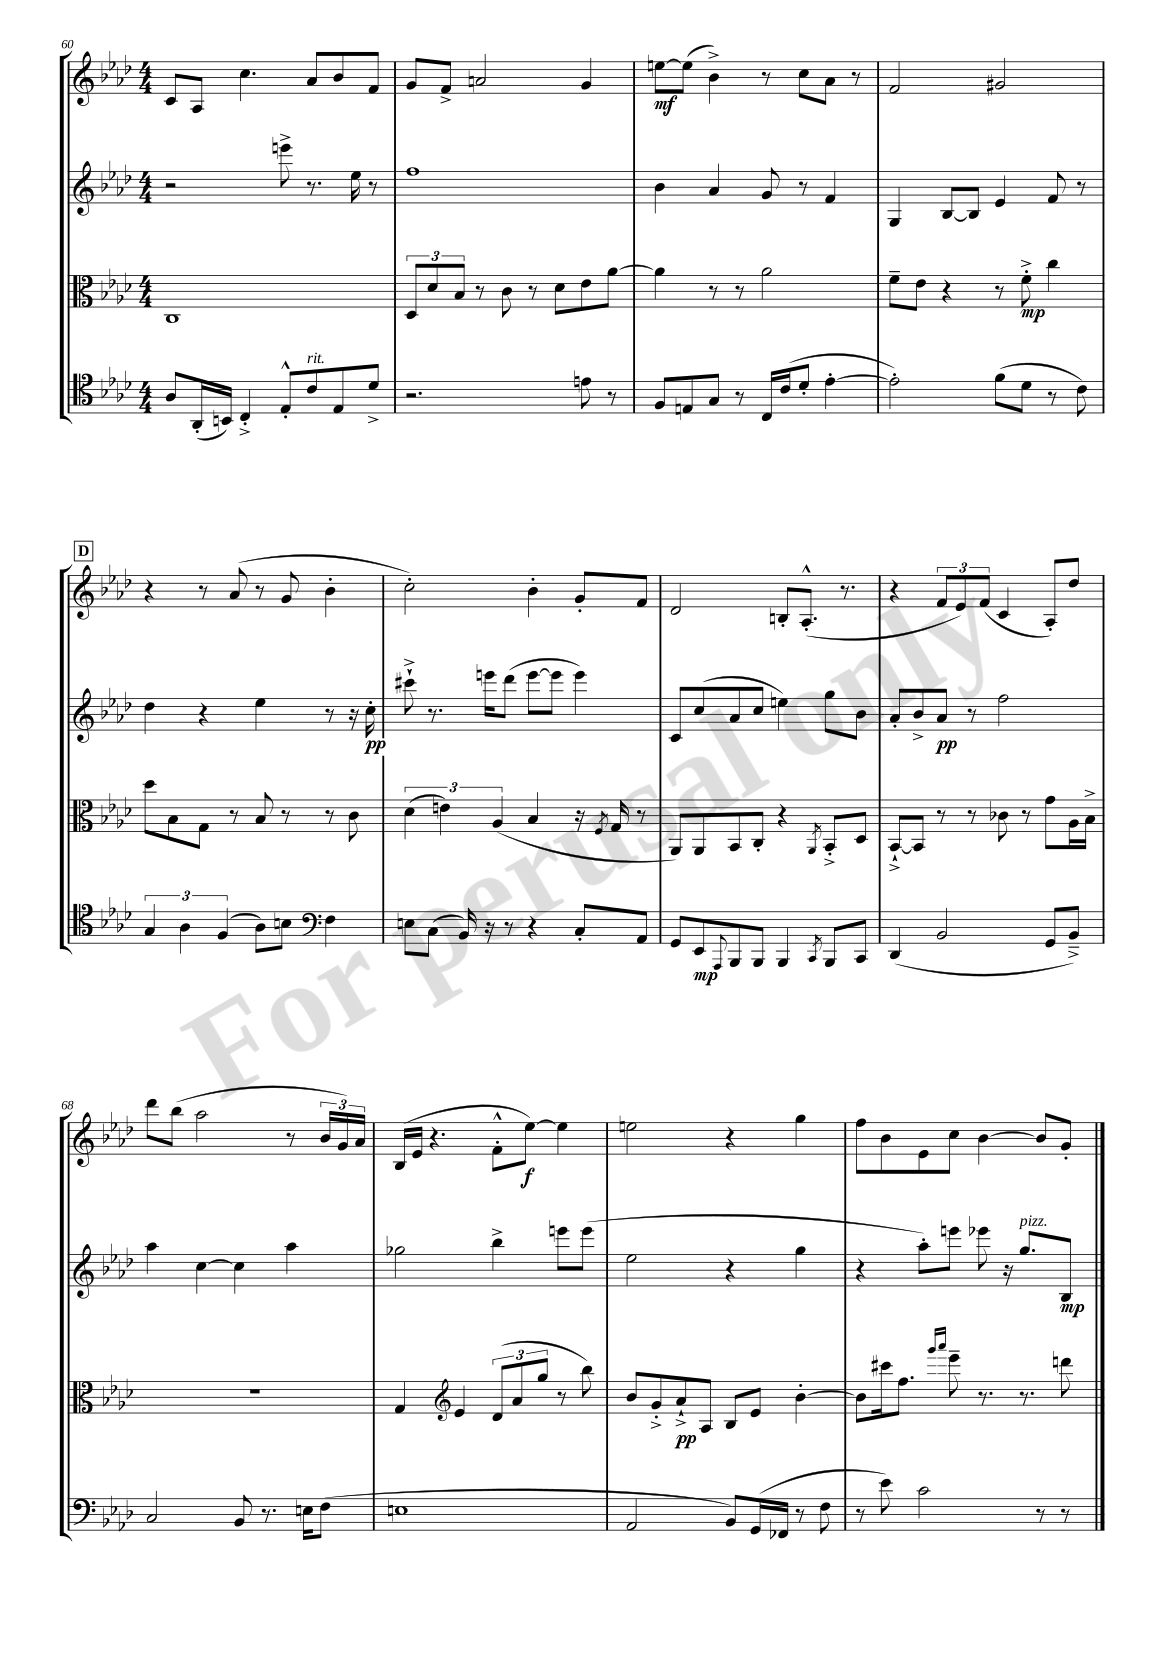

**kern	**dynam	**kern	**dynam	**kern	**dynam	**kern	**dynam
*part4	*part4	*part3	*part3	*part2	*part2	*part1	*part1
*staff4	*staff4	*staff3	*staff3	*staff2	*staff2	*staff1	*staff1
*clefC4	*	*clefC3	*	*clefG2	*	*clefG2	*
*k[b-e-a-d-]	*	*k[b-e-a-d-]	*	*k[b-e-a-d-]	*	*k[b-e-a-d-]	*
*M4/4	*	*M4/4	*	*M4/4	*	*M4/4	*
=60	=60	=60	=60	=60	=60	=60	=60
8A-/L	.	1C	.	2r	.	8c/L	.
(16AA-'/L	.	.	.	.	.	8A-/J	.
16BBn/JJ)	.	.	.	.	.	.	.
4C'^/	.	.	.	.	.	4.cc\	.
8E-'^^/L	.	.	.	8eeen^\	.	.	.
!LO:TX:a:i:t=rit.	!	!	!	!	!	!	!
8c/	.	.	.	8.r	.	8a-/L	.
8E-/	.	.	.	.	.	8b-/	.
.	.	.	.	16ee-\	.	.	.
8d-^/J	.	.	.	8r	.	8f/J	.
=61	=61	=61	=61	=61	=61	=61	=61
2.r	.	12D-/L	.	1ff	.	8g/L	.
.	.	12d-/	.	.	.	.	.
.	.	.	.	.	.	8f^/J	.
.	.	12B-/J	.	.	.	.	.
.	.	8r	.	.	.	2an/	.
.	.	8c\	.	.	.	.	.
.	.	8r	.	.	.	.	.
.	.	8d-\L	.	.	.	.	.
8en\	.	8e-\	.	.	.	4g/	.
8r	.	[8a-\J	.	.	.	.	.
=62	=62	=62	=62	=62	=62	=62	=62
8F/L	.	4a-\]	.	4b-\	.	[8een\L	mf
8En/	.	.	.	.	.	(8ee\J]	.
8G/J	.	8r	.	4a-/	.	4b-^\)	.
8r	.	8r	.	.	.	.	.
16C/LL	.	2a-\	.	8g/	.	8r	.
(16c/J	.	.	.	.	.	.	.
8d-'/J	.	.	.	8r	.	8cc\L	.
[4e-'\	.	.	.	4f/	.	8a-\J	.
.	.	.	.	.	.	8r	.
=63	=63	=63	=63	=63	=63	=63	=63
2e-'\])	.	8f~\L	.	4G/	.	2f/	.
.	.	8e-\J	.	.	.	.	.
.	.	4r	.	[8B-/L	.	.	.
.	.	.	.	8B-/J]	.	.	.
(8f\L	.	8r	.	4e-/	.	2g#X/	.
8d-\J	.	8f'^\	mp	.	.	.	.
8r	.	4cc\	.	8f/	.	.	.
8c\)	.	.	.	8r	.	.	.
!!LO:LB:g=z
!!LO:REH:place=s1:t=D
=64	=64	=64	=64	=64	=64	=64	=64
6G/	.	8dd-\L	.	4dd-\	.	4r	.
.	.	8B-\	.	.	.	.	.
6A-\	.	.	.	.	.	.	.
.	.	8G\J	.	4r	.	8r	.
(6F/	.	.	.	.	.	.	.
.	.	8r	.	.	.	(8a-/	.
8A-\L)	.	8B-/	.	4ee-\	.	8r	.
8Bn\J	.	8r	.	.	.	8g/	.
*clefF4	*	*	*	*	*	*	*
4F\	.	8r	.	8r	.	4b-'\	.
.	.	8c\	.	16r	.	.	.
.	.	.	.	16cc'\	pp	.	.
=65	=65	=65	=65	=65	=65	=65	=65
8En\L	.	(6d-\	.	8ccc#X`^\	.	2cc'\)	.
(8C\J	.	.	.	8.r	.	.	.
.	.	6en\)	.	.	.	.	.
16BB-/)	.	.	.	.	.	.	.
16r	.	.	.	16eeen\KL	.	.	.
.	.	(6A-/	.	.	.	.	.
8r	.	.	.	(8ddd-\J	.	.	.
4r	.	4B-/	.	[8eee\L	.	4b-'\	.
.	.	.	.	8eee\J]	.	.	.
8C'/L	.	16r	.	4eee\)	.	8g'/L	.
.	.	8qF/	.	.	.	.	.
.	.	16G/	.	.	.	.	.
8AA-/J	.	8r	.	.	.	8f/J	.
=66	=66	=66	=66	=66	=66	=66	=66
8GG/L	.	8AA-/L)	.	8c/L	.	2d-/	.
8EE-/	mp	8AA-/	.	(8cc/	.	.	.
8qqAAA-/	.	.	.	.	.	.	.
8BBB-/	.	8BB-/	.	8a-/	.	.	.
8BBB-/J	.	8C'/J	.	8cc/J	.	.	.
4BBB-/	.	4r	.	4een\)	.	8Bn'/L	.
.	.	.	.	.	.	(8.A-'^^/J	.
8qCC/	.	8qAA-/	.	.	.	.	.
8BBB-/L	.	8BB-'^/L	.	8gg\L	.	.	.
.	.	.	.	.	.	8.r	.
8CC/J	.	8D-/J	.	8b-\J	.	.	.
=67	=67	=67	=67	=67	=67	=67	=67
(4DD-/	.	[8BB-`^/L	.	8a-'/L	.	4r	.
.	.	8BB-/J]	.	8b-^/	.	.	.
2BB-/	.	8r	.	8a-/J	pp	12f/L	.
.	.	.	.	.	.	12e-/)	.
.	.	8r	.	8r	.	.	.
.	.	.	.	.	.	(12f/J	.
.	.	8c-X\	.	2ff\	.	4c/	.
.	.	8r	.	.	.	.	.
8GG/L	.	8g\L	.	.	.	8A-'/L)	.
8BB-~^/J)	.	16A-\L	.	.	.	8dd-/J	.
.	.	16B-^\JJ	.	.	.	.	.
!!LO:LB:g=z
=68	=68	=68	=68	=68	=68	=68	=68
2C/	.	1r	.	4aa-\	.	8ddd-\L	.
.	.	.	.	.	.	(8bb-\J	.
.	.	.	.	[4cc\	.	2aa-\	.
8BB-/	.	.	.	4cc\]	.	.	.
8.r	.	.	.	.	.	.	.
.	.	.	.	4aa-\	.	8r	.
16En\KL	.	.	.	.	.	.	.
(8F\J	.	.	.	.	.	24b-/LL	.
.	.	.	.	.	.	24g/)	.
.	.	.	.	.	.	24a-/JJ	.
=69	=69	=69	=69	=69	=69	=69	=69
1En	.	4G/	.	2gg-X\	.	(16B-/LL	.
.	.	.	.	.	.	16e-/JJ	.
.	.	.	.	.	.	4.r	.
*	*	*clefG2	*	*	*	*	*
.	.	4e-/	.	.	.	.	.
.	.	(12d-/L	.	4bb-^\	.	8f'^^\L	.
.	.	12a-/	.	.	.	.	.
.	.	.	.	.	.	[8ee-\J)	f
.	.	12gg/J	.	.	.	.	.
.	.	8r	.	8eeen\L	.	4ee-\]	.
.	.	8bb-\)	.	(8eee\J	.	.	.
=70	=70	=70	=70	=70	=70	=70	=70
2AA-/	.	8b-/L	.	2ee-\	.	2een\	.
.	.	8g'^/	.	.	.	.	.
.	.	8a-`^/	pp	.	.	.	.
.	.	8A-/J	.	.	.	.	.
8BB-/L)	.	8B-/L	.	4r	.	4r	.
(16GG/L	.	8e-/J	.	.	.	.	.
16FF-X/JJ	.	.	.	.	.	.	.
8r	.	[4b-'\	.	4gg\	.	4gg\	.
8F\	.	.	.	.	.	.	.
=71	=71	=71	=71	=71	=71	=71	=71
8r	.	8b-\L]	.	4r	.	8ff\L	.
8e-\)	.	16ccc#X\k	.	.	.	8b-\	.
.	.	8.ff\J	.	.	.	.	.
2c\	.	.	.	8aa-'\L)	.	8e-\	.
.	.	16qqggg/LL	.	.	.	.	.
.	.	16qqaaa-/JJ	.	.	.	.	.
.	.	8eee-~\	.	8eeen\J	.	8cc\J	.
.	.	8.r	.	8eee-X\	.	[4b-\	.
.	.	.	.	16r	.	.	.
!	!	!	!	!LO:TX:a:i:t=pizz.	!	!	!
.	.	8.r	.	8.gg/L	.	.	.
8r	.	.	.	.	.	8b-/L]	.
8r	.	8dddn\	.	8B-/J	mp	8g'/J	.
==	==	==	==	==	==	==	==
*-	*-	*-	*-	*-	*-	*-	*-
